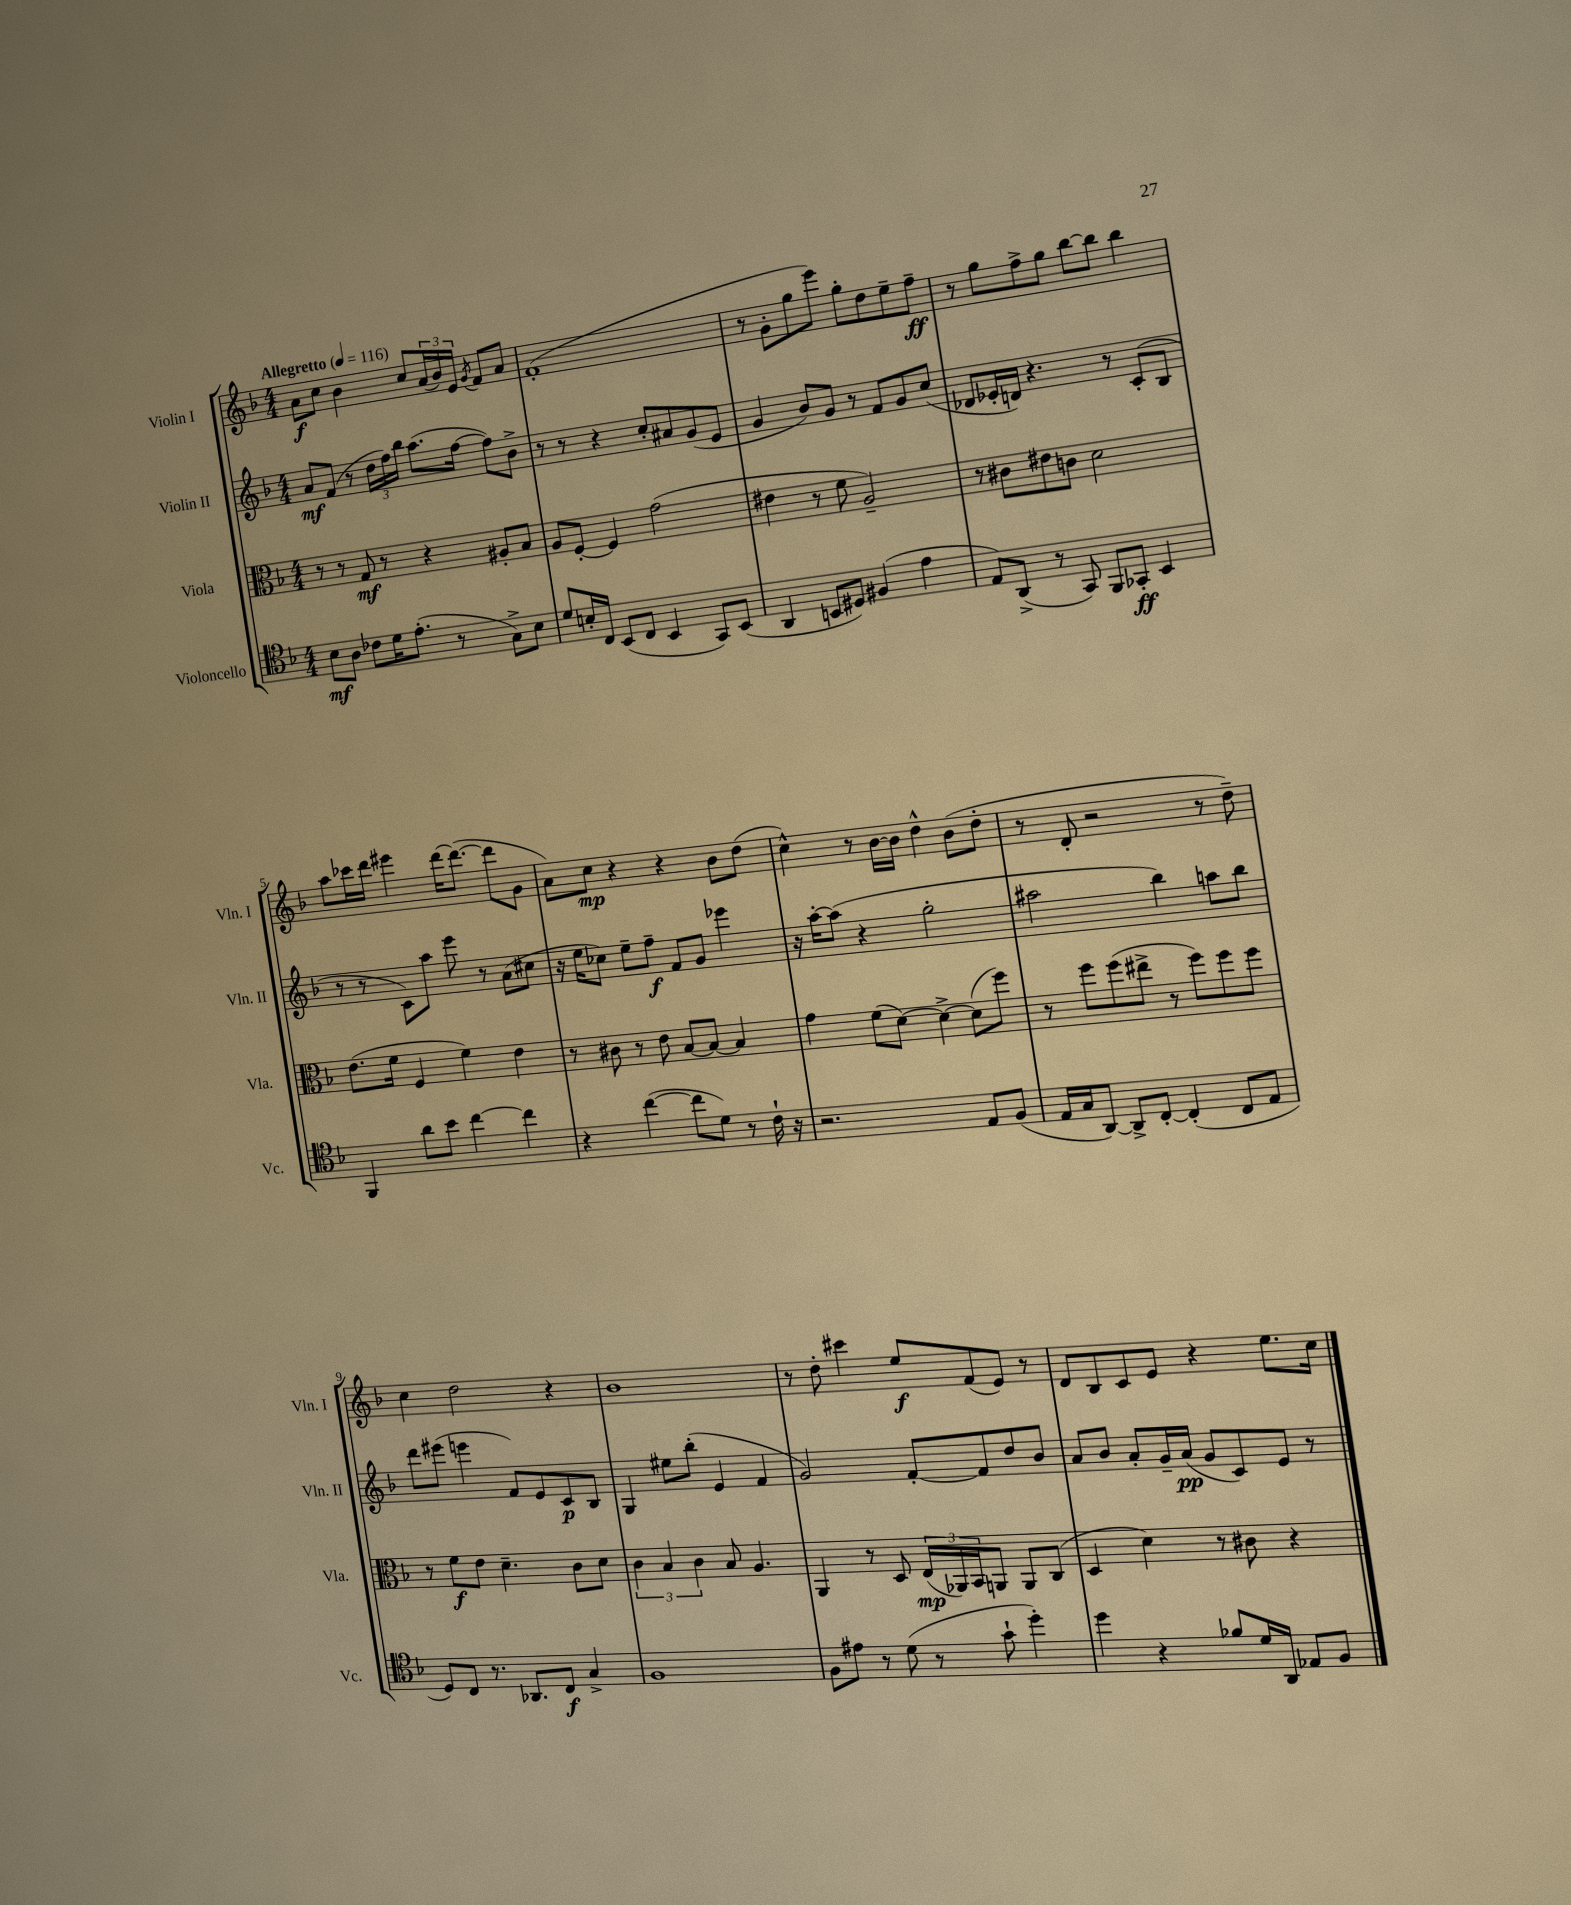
<<
\new StaffGroup <<
\new Staff = "s0" \with { instrumentName = "Violin I" shortInstrumentName = "Vln. I" } {
    \clef treble \key f \major \numericTimeSignature \time 4/4 \tempo "Allegretto" 4 = 116
    a'8\f c''8 bes'4 c''8 \tuplet 3/2 { a'16( bes'16) e'16 } \acciaccatura { g'8 } f'8 a'8 |
    f'1-.( |
    r8 g'8-. g''8 e'''8) g''8-. d''8 e''8-- f''8--\ff |
    r8 g''8 f''8-> g''8 bes''8~ bes''8 bes''4 |
    a''8 ces'''16 d'''16 eis'''4 d'''16~ d'''8.~( d'''8 g'8 |
    a'8) c''8\mp r4 r4 bes'8 d''8( |
    c''4-^) r8 bes'16~ bes'16 d''4-^ bes'8( d''8-. |
    r8 d'8-. r2 r8 d''8--) |
    c''4 d''2 r4 |
    bes'1 |
    r8 d''8-. cis'''4 e''8\f f'8( e'8) r8 |
    d'8 bes8 c'8 e'8 r4 e''8. c''16 \bar "|." |
}
\new Staff = "s1" \with { instrumentName = "Violin II" shortInstrumentName = "Vln. II" } {
    \clef treble \key f \major \numericTimeSignature \time 4/4
    a'8\mf f'8( r8 \tuplet 3/2 { d''16 f''16) bes''16 } a''8.( f''16~ f''8) bes'8-> |
    r8 r8 r4 c''8-. ais'8 g'8( e'8 |
    g'4 bes'8) g'8 r8 f'8 g'8 c''8( |
    des'8 ees'16-. d'16) r4. r8 c'8-.( bes8 |
    r8 r8 c'8) a''8 e'''8 r8 a'8( cis''8 |
    r16 e''16 ces''8) e''8-- f''8--\f f'8 g'8 ees'''4 |
    r16 a''16~-. a''8( r4 g''2-. |
    ais''2 bes''4) a''8 bes''8 |
    d'''8 eis'''8( e'''4 f'8) e'8 c'8\p bes8 |
    g4 eis''8 bes''8-.( e'4 f'4 |
    g'2) f'8~-. f'8 d''8 bes'8 |
    a'8 bes'8 a'8-. g'16-- a'16\pp( g'8 c'8) e'8 r8 \bar "|." |
}
\new Staff = "s2" \with { instrumentName = "Viola" shortInstrumentName = "Vla." } {
    \clef alto \key f \major \numericTimeSignature \time 4/4
    r8 r8 g8\mf r8 r4 ais8-. bes8 |
    a8 f8~-. f4 g'2( |
    eis'4 r8 f'8 a2--) |
    r8 cis'8 eis'8 c'8 d'2 |
    e'8.( f'16 f4 f'4) e'4 |
    r8 cis'8 r8 e'8 bes8~ bes8~ bes4 |
    g'4 f'8( d'8~) d'4~-> d'8( f''8) |
    r8 f''8 f''8( eis''8-> r8 f''8) f''8 f''8 |
    r8 f'8\f e'8 d'4.-- c'8 d'8 |
    \tuplet 3/2 { c'4 bes4 c'4 } bes8 a4. |
    a,4 r8 d8 \tuplet 3/2 { e16\mp( aes,16) bes,16 } a,8 a,8 c8( |
    d4 d'4) r8 cis'8 r4 \bar "|." |
}
\new Staff = "s3" \with { instrumentName = "Violoncello" shortInstrumentName = "Vc." } {
    \clef tenor \key f \major \numericTimeSignature \time 4/4
    bes8\mf a8 ces'8 d'16 e'8.-.( r8 g8->) bes8 |
    d'8 b16-. c16 bes,8( c8 bes,4 g,8) bes,8( |
    a,4 b,8 dis8) fis4( e'4 |
    e8) a,8->( r8 g,8) f,8 ges,8-.\ff bes,4 |
    f,4 a'8 bes'8 c''4~ c''4 |
    r4 c''4~( c''8 d'8) r8 c'16-! r16 |
    r2. e8 f8( |
    e16 g16 a,8~) a,8-> c8~-. c4-.( c8 e8 |
    d8) c8 r8. aes,8. c8\f g4-> |
    f1 |
    f8 eis'8 r8 d'8( r8 g'8-! d''4-.) |
    d''4 r4 fes'8 d'16 a,16 ees8 f8 \bar "|." |
}
>>
>>
